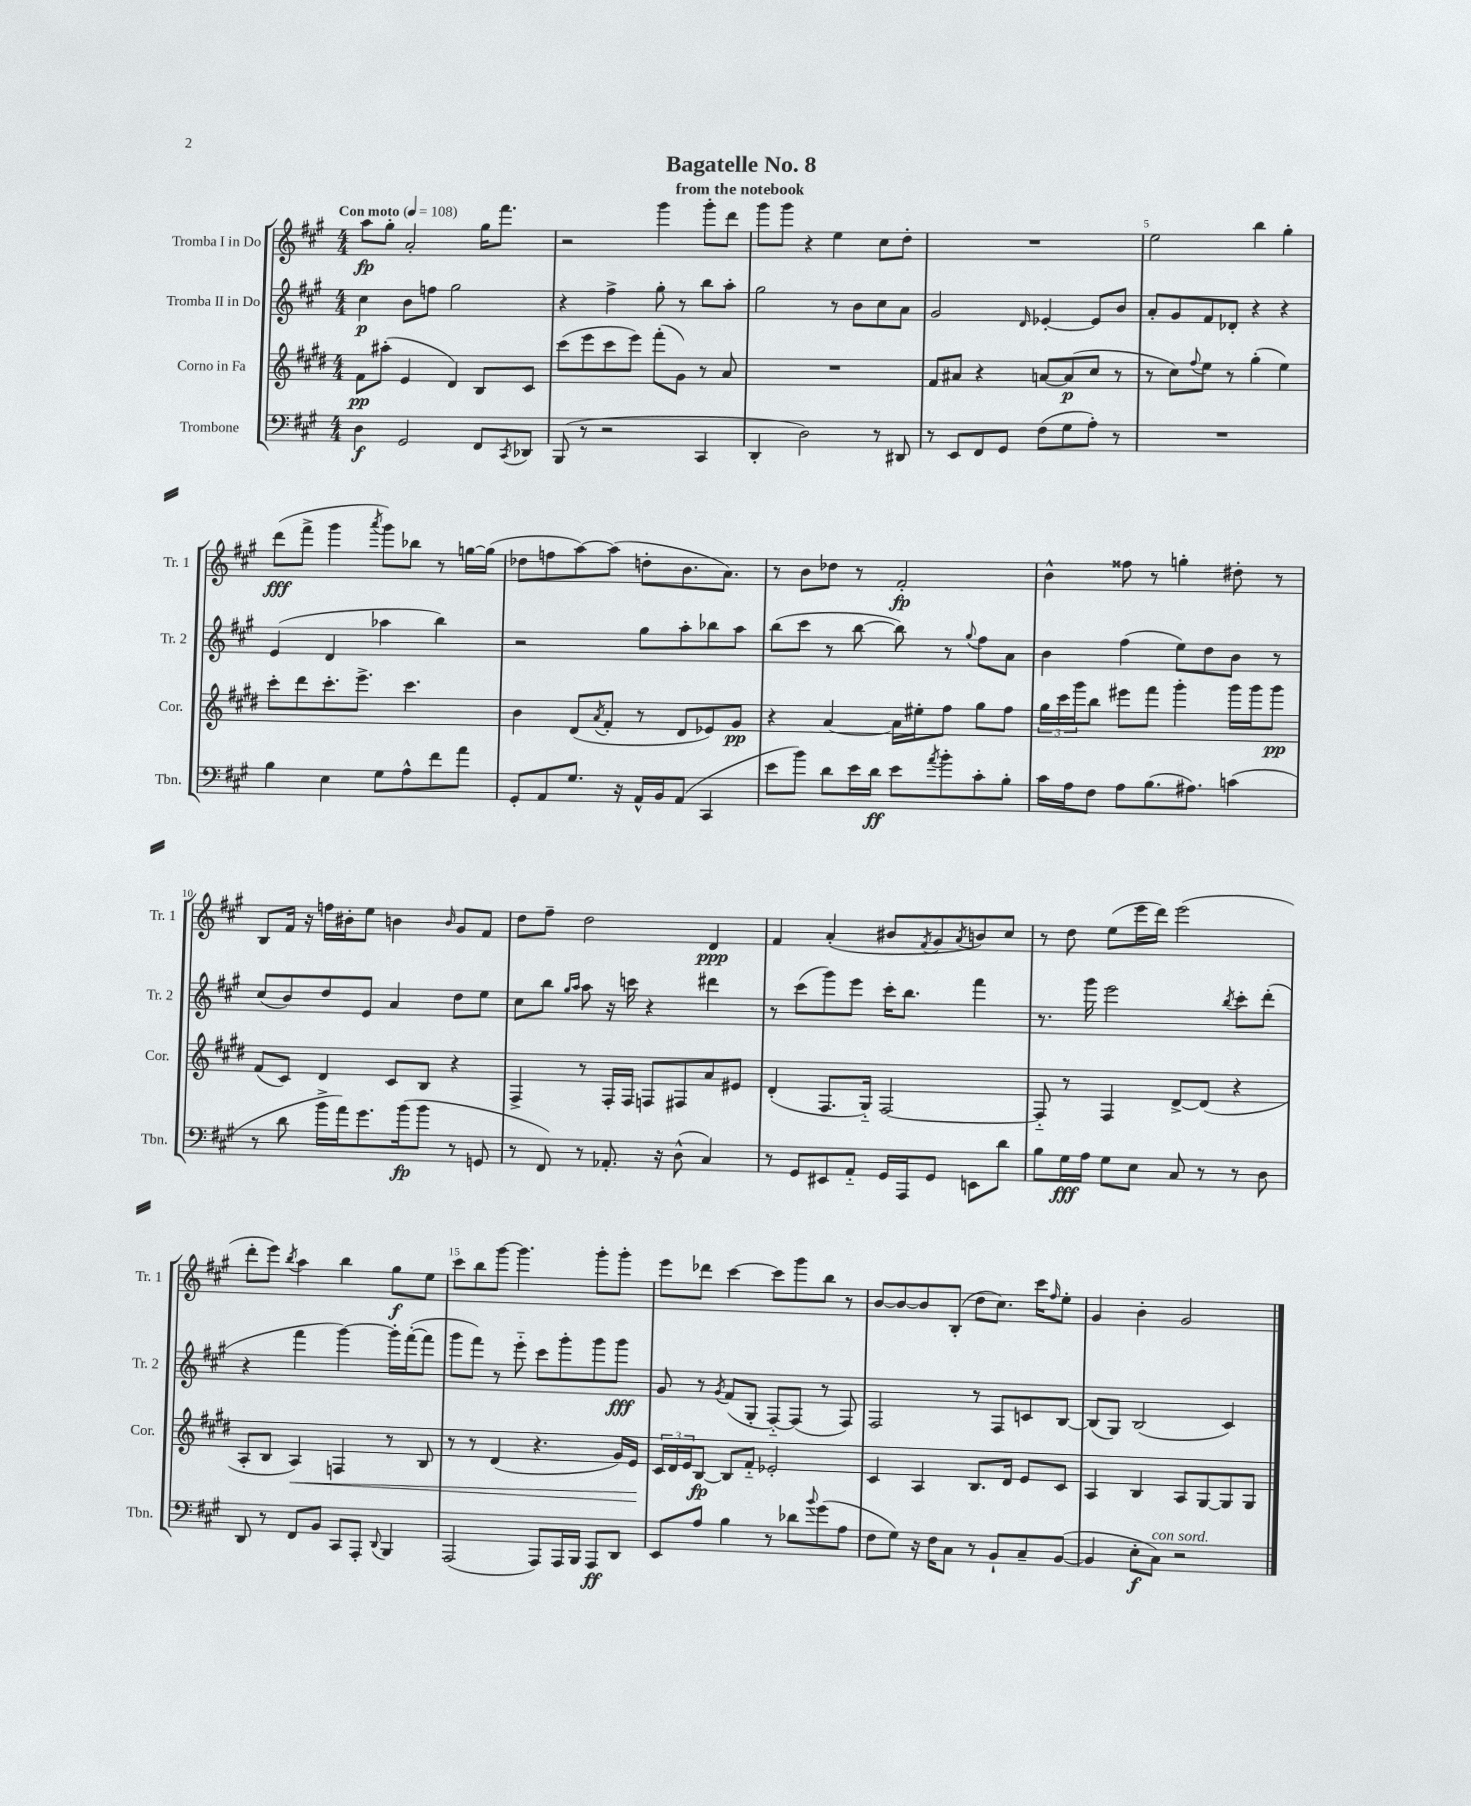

**kern	**kern	**kern	**kern
*staff4	*staff3	*staff2	*staff1
*clefF4	*clefG2	*clefG2	*clefG2
*k[f#c#g#]	*k[f#c#g#d#]	*k[f#c#g#]	*k[f#c#g#]
*M4/4	*M4/4	*M4/4	*M4/4
*MM108	*MM108	*MM108	*MM108
4D	8f#	4cc#	8aa
.	(8aa#'	.	8gg#'
2GG#	4e	8b	2a'
.	.	8ff	.
.	4d#)	2gg#	.
8FF#	8B	.	16gg#
.	.	.	8.fff#
8qCC#	.	.	.
8DD-	8c#	.	.
=	=	=	=
(8BBB	(8ccc#	4r	2r
8r	8eee	.	.
2r	8ccc#	4ff#^	.
.	8eee)	.	.
.	(8fff#'	8gg#'	4ggg#
.	8g#)	8r	.
4CC#	8r	8bb	8ggg#'
.	8a	8aa'	8ddd
=	=	=	=
4DD'	1r	2gg#	8ggg#
.	.	.	8ggg#
2D)	.	.	4r
.	.	8r	4ee
.	.	8b	.
8r	.	8cc#	8cc#
8DD#	.	8a	8dd'
=	=	=	=
8r	8f#	2g#	1r
8EE	8a#	.	.
8FF#	4r	.	.
8GG#	.	.	.
.	.	16qqd	.
(8F#	[8a	[4e-'	.
8G#	(8a]	.	.
8A')	8cc#	8e-]	.
8r	8r	8b	.
=	=	=	=
1r	8r	8a'	2ee
.	8cc#)	8g#	.
.	8qqff#	.	.
.	8ee	8f#	.
.	8r	8d-'	.
.	(4gg#'	4r	4bb
.	4ee)	4r	4gg#'
=	=	=	=
4B	8ccc#'	(4e	(8ddd
.	8ddd#	.	8fff#^
4E	8.ccc#'	4d	4ggg#
.	8.eee^	.	.
.	.	.	8qaaa
8G#	.	4aa-	8ggg#)
8A^^	4.ccc#	.	8bb-
8f#	.	4bb)	8r
8a	.	.	[16gg
.	.	.	(16gg]
=	=	=	=
8GG#'	4b	2r	8dd-
8AA	.	.	8ff
8.G#	(8d#	.	[8aa)
.	8qa	.	.
.	8f#'	.	(8aa]
16r	.	.	.
16AA^^	8r	8gg#	8dd'
16BB	.	.	.
(8AA	8d#	8aa'	8.b
4CC#	8e-)	8bb-	.
.	.	.	8.a)
.	8g#	8aa	.
=	=	=	=
8e	4r	(8bb	8r
8b)	.	8ccc#	8b
8d	[4a	8r	8dd-
16e	.	[8bb	8r
16d	.	.	.
8e	16a]	8bb])	2f#'
.	16ee#'	.	.
8qa	.	.	.
8b'	8ff#	8r	.
.	.	8qqgg#	.
8c#'	8gg#	8ff#	.
8B'	8ff#	8a	.
=	=	=	=
16c#	24gg#	4b	4b^^
.	24ccc#	.	.
16A	.	.	.
.	24ggg#	.	.
8F#	8bb	.	.
8A	8eee#	(4ff#	8ff##
(8.B	8fff#	.	8r
.	4ggg#'	8ee)	4gg'
8.A#)	.	.	.
.	.	8dd	.
(4c	16ggg#	8b	8dd#'
.	16ggg#	.	.
.	8ggg#	8r	8r
=	=	=	=
8r	(8f#	(8cc#	8B
8d	8c#)	8b)	16f#
.	.	.	16r
16b^	4d#	8dd	16ff
16a)	.	.	16b#'
8.g#	.	8e	8ee
.	8c#	4a	4b
(16b	.	.	.
8b	8B	.	.
.	.	.	16qqb
8r	4r	8dd	8g#
8GG	.	8ee	8f#
=	=	=	=
8r	4F#^	8cc#	8dd
8FF#)	.	8bb	8ff#~
.	.	16qqgg#	.
.	.	16qqaa	.
8r	8r	8aa	2dd
8.AA-'	16F#'	16r	.
.	16F#	16ccc	.
.	8F	4r	.
16r	.	.	.
(8D^^	8F#	.	.
4C#)	8a	4ddd#	4d
.	8e#	.	.
=	=	=	=
8r	(4d#'	8r	4f#
8GG#	.	(8ccc#	.
8EE#	8.F#	8ggg#)	(4a'
8AA'~	.	8eee	.
.	16G#'~)	.	.
16GG#	[2F#	16ccc#'	8b#
16AAA	.	8.bb	.
.	.	.	8qf#
8GG#	.	.	8g#
.	.	.	8qa
8EE	.	4fff#	8b)
8d	.	.	8cc#
=	=	=	=
8B	8F#'~]	8.r	8r
16G#	8r	.	8dd
16A	.	16ggg#	.
8G#	4F#	2eee	(8ee
8E	.	.	16eee
.	.	.	16ddd)
8C#	[8d#^	.	(2eee
8r	(8d#]	.	.
.	.	8qbb	.
8r	4r	8ccc#'	.
8D	.	(8ddd'	.
=	=	=	=
8DD	8A'	4r	8ddd'
8r	8B	.	8eee)
.	.	.	8qbb
8FF#	4A)	4fff#	4aa
8BB	.	.	.
8CC#	4F	[4ggg#)	4bb
8AAA'	.	.	.
8qqDD	.	.	.
4BBB	8r	16ggg#']	8gg#
.	.	([16fff#'	.
.	8B	8fff#]	8ee
=	=	=	=
(2AAA	8r	8ggg#	8ccc#
.	8r	8fff#)	8bb
.	(4d#	8r	[8ggg#
.	.	8eee'~	4.ggg#]
8AAA)	4.r	8ccc#	.
16AAA	.	8ggg#'	.
16BBB	.	.	.
8AAA	.	8ggg#	8ggg#'
8DD	16g#)	8ggg#	8ggg#'
.	16e	.	.
=	=	=	=
8EE	24c#	8g#	8eee
.	24d#	.	.
.	24e	.	.
8A	[8B	8r	8ddd-
.	.	8qg#	.
4B	8B]	(8f#	[4ccc#
.	8f#'~	8G#'	.
8r	2e-'	[8F#'~)	8ccc#]
8d-	.	(8F#]	8ggg#
8qqb	.	.	.
(8g#	.	8r	8bb
8A	.	8F#)	8r
=	=	=	=
8F#	4c#	2F#	[8b
8G#)	.	.	8b_
16r	4A	.	8b]
16F#	.	.	.
8C#	.	.	(8B'
8r	8.B	8r	8dd
8BB`	.	8F#	8.cc#)
.	16d#	.	.
8C#~	8e	8c	.
.	.	.	16ccc#
.	.	.	16qqff#
([8BB	8c#	[8B	8ee'
=	=	=	=
4BB]	4A	(8B]	4g#
.	.	8G#)	.
8E'	4B	(2B	4b'
8C#)	.	.	.
2r	8A	.	2g#
.	[8G#	.	.
.	8G#]	4c#)	.
.	8G#	.	.
==	==	==	==
*-	*-	*-	*-
